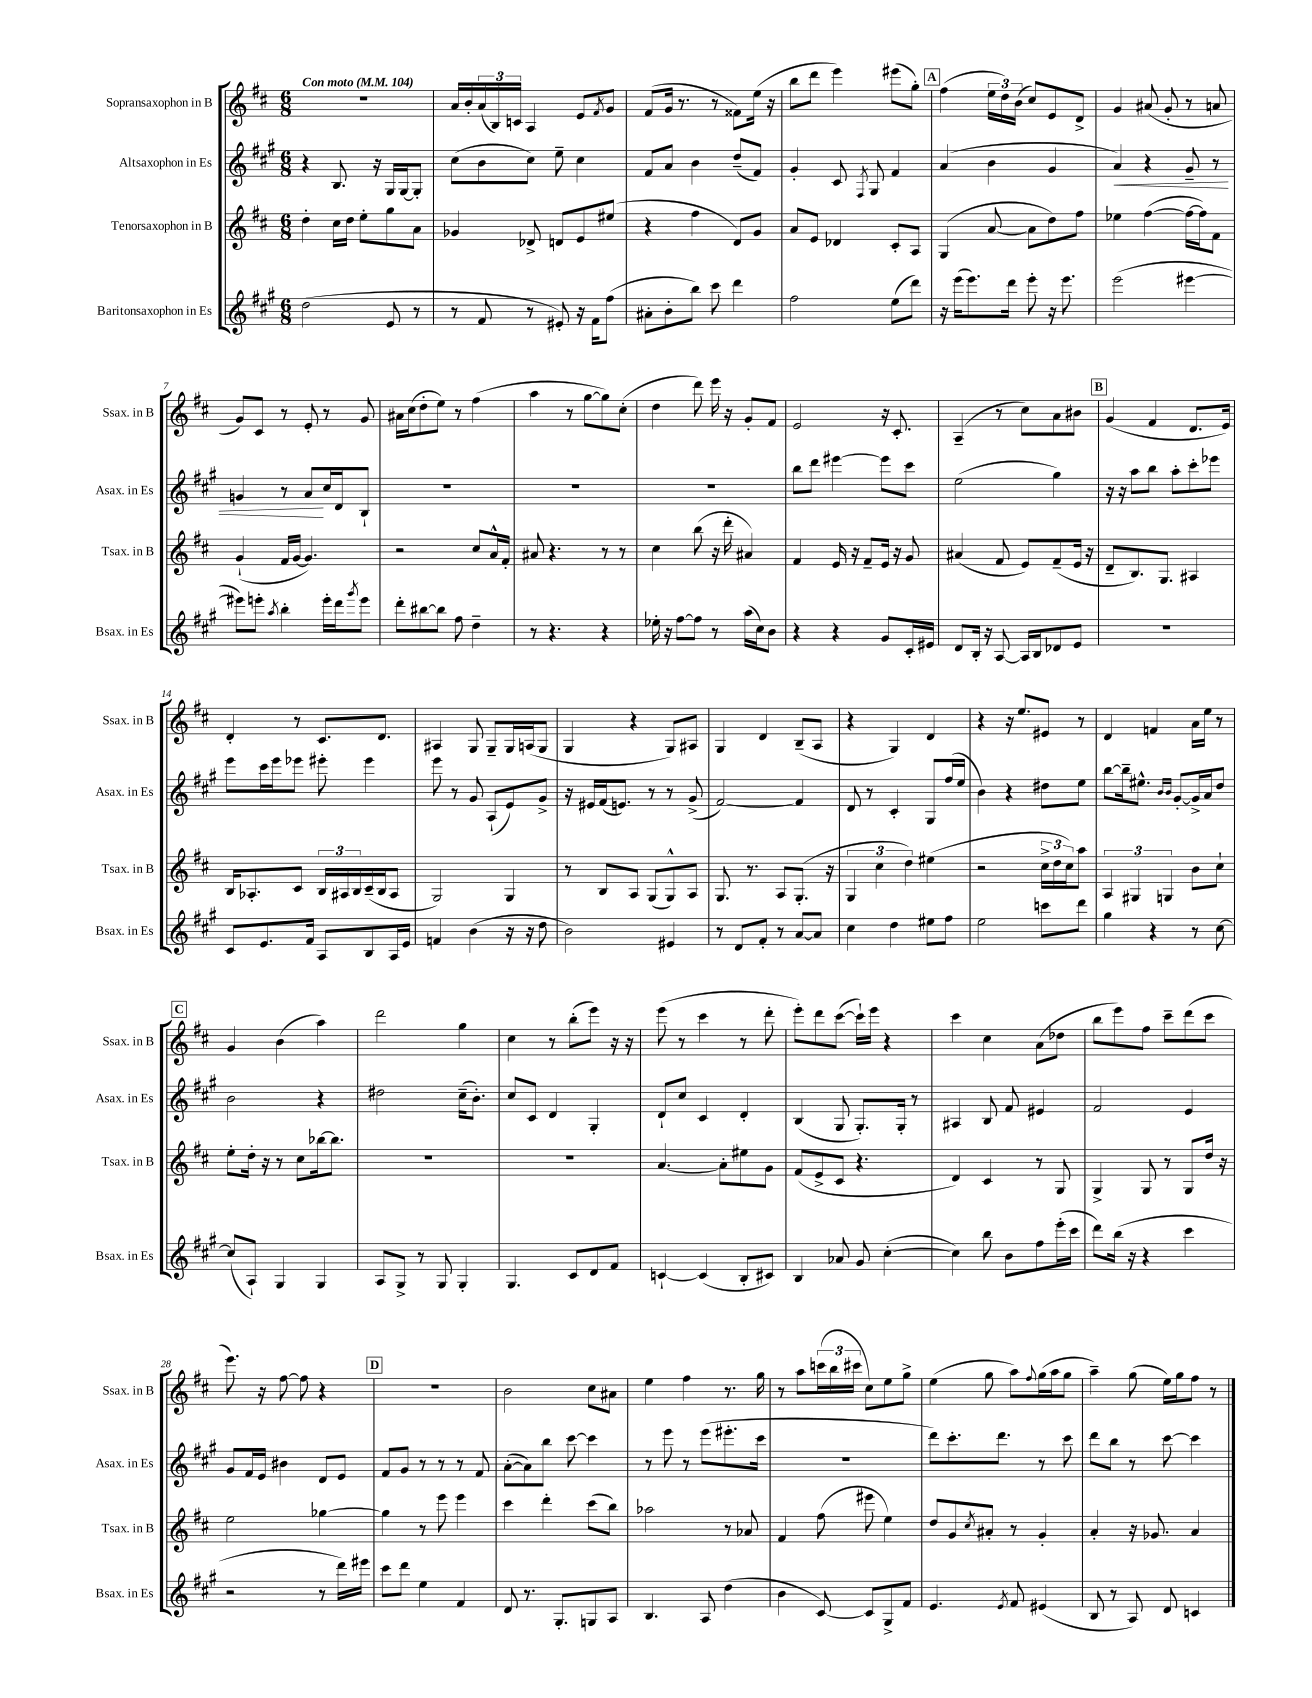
<<
\new StaffGroup <<
\new Staff = "s0" \with { instrumentName = "Sopransaxophon in B" shortInstrumentName = "Ssax. in B" } {
    \clef treble \key d \major \numericTimeSignature \time 6/8 \tempo "Con moto" 4 = 104
    R2. |
    a'16 b'16-. \tuplet 3/2 { a'16( b16) c'16 } a4 e'8 \acciaccatura { fis'8 } g'8 |
    fis'8( g'16 r8. r8 fisis'8) e''16( r16 |
    b''8 d'''8 e'''4) eis'''8( g''8-.) |
    \mark \markup { \box "A" } fis''4( \tuplet 3/2 { e''16 d''16) b'16( } cis''8) e'8 d'8-> |
    g'4 ais'8( g'8-. r8 a'8 |
    g'8) cis'8 r8 e'8-. r8 g'8 |
    ais'16 cis''16( d''8-. e''8) r8 fis''4( |
    a''4 r8 g''8~ g''8) cis''8-.( |
    d''4 d'''8) e'''16 r16 g'8-. fis'8 |
    e'2 r16 cis'8.-. |
    a4--( r8 cis''8) a'8 bis'8 |
    \mark \markup { \box "B" } g'4( fis'4 d'8. e'16) |
    d'4-. r8 cis'8. d'8. |
    ais4 g8 g8-- g16 a16( g8 |
    g4 r4 g8) ais8 |
    g4 d'4 b8--( a8 |
    r4 g4) d'4 |
    r4 r16 e''8. eis'8 r8 |
    d'4 f'4 a'16 e''16 r8 |
    \mark \markup { \box "C" } g'4 b'4( a''4) |
    d'''2 g''4 |
    cis''4 r8 b''8-.( e'''8) r16 r16 |
    e'''8( r8 cis'''4 r8 d'''8-. |
    e'''8-.) d'''8 cis'''8~( cis'''16-!) e'''16 r4 |
    cis'''4 cis''4 a'8( des''8 |
    b''8 e'''8) fis''8 cis'''8-- d'''8( cis'''8 |
    e'''8.) r16 fis''8~ fis''8 r4 |
    \mark \markup { \box "D" } R2. |
    b'2 cis''8 ais'8 |
    e''4 fis''4 r8. g''16 |
    r8 a''8 \tuplet 3/2 { c'''16( b''16 cis'''16 } cis''8) e''8 g''8-> |
    e''4( g''8 a''8) \appoggiatura { fis''8 } g''16( a''16 g''8 |
    a''4--) g''8( e''16) g''16 fis''8 r8 \bar "|." |
}
\new Staff = "s1" \with { instrumentName = "Altsaxophon in Es" shortInstrumentName = "Asax. in Es" } {
    \clef treble \key a \major \numericTimeSignature \time 6/8
    r4 b8. r16 gis16 gis16~ gis8-. |
    cis''8( b'8 cis''8) e''8-- cis''4 |
    fis'8 a'8 b'4 d''8--( fis'8) |
    gis'4-. cis'8 \acciaccatura { fis8 } gis8 fis'4 |
    \mark \markup { \box "A" } a'4( b'4 gis'4 |
    a'4\<) r4 gis'8-- r8 |
    g'4 r8 a'8\! cis''16 d'16 b8-! |
    R2. |
    R2. |
    R2. |
    b''8 d'''8 eis'''4~ eis'''8 cis'''8 |
    e''2( gis''4) |
    \mark \markup { \box "B" } r16 r16 a''8 b''8 a''8-. cis'''8-. ees'''8 |
    e'''8 cis'''16 e'''16 ees'''8 eis'''8-. eis'''4 |
    e'''8 r8 gis'8 a8-!( e'8) gis'8-> |
    r16 eis'16 fis'16( e'8.) r8 r8 gis'8->( |
    fis'2~) fis'4 |
    d'8 r8 cis'4-. gis8 fis''16( e''16 |
    b'4) r4 dis''8 e''8 |
    b''8~ b''16-- eis''8.-^ \grace { b'16 b'16 } gis'8~-. gis'16-> a'16 d''8 |
    \mark \markup { \box "C" } b'2 r4 |
    dis''2 cis''16--( b'8.-.) |
    cis''8 cis'8 d'4 gis4-. |
    d'8-! cis''8 cis'4 d'4-. |
    b4( gis8 gis8.-.) gis16-. r8 |
    ais4 b8 fis'8 eis'4 |
    fis'2 e'4 |
    gis'8 fis'16 e'16 bis'4 d'8 e'8 |
    \mark \markup { \box "D" } fis'8 gis'8 r8 r8 r8 fis'8 |
    a'8~-.( a'8) b''8 cis'''8~ cis'''4 |
    r8 e'''8 r8 e'''8( eis'''8.-. cis'''16 |
    R2. |
    d'''8) cis'''8.-. d'''8. r8 cis'''8 |
    d'''8 b''8 r8 cis'''8~ cis'''4 \bar "|." |
}
\new Staff = "s2" \with { instrumentName = "Tenorsaxophon in B" shortInstrumentName = "Tsax. in B" } {
    \clef treble \key d \major \numericTimeSignature \time 6/8
    d''4-. cis''16 d''16 e''8-. g''8 a'8 |
    ges'4 des'8-> d'8 e'8 eis''8( |
    r4 fis''4 d'8) g'8 |
    a'8 e'8 des'4 cis'8-. a8 |
    \mark \markup { \box "A" } g4( a'8~ a'8 d''8) fis''8 |
    ees''4 fis''4~( fis''16~ fis''16) fis'8 |
    g'4-!( fis'16 g'16~ g'4.) |
    r2 cis''8 a'16-^ fis'16-. |
    ais'8 r4. r8 r8 |
    cis''4 b''8( r16 d'''16-. ais'4) |
    fis'4 e'16 r16 fis'8-- e'16 r16 g'8 |
    ais'4( fis'8 e'8) fis'8--( e'16 r16 |
    \mark \markup { \box "B" } d'8-- b8.) g8. ais4 |
    b16 aes8.-. cis'8 \tuplet 3/2 { b16 ais16 b16 } cis'16--( b16 ais8 |
    g2) g4 |
    r8 b8 a8 g8( g8-^) a8 |
    g8. r8. a8 g8.-.( r16 |
    \tuplet 3/2 { g4 cis''4 d''4) } eis''4( |
    r2 \tuplet 3/2 { cis''16-> d''16 cis''16) } a''8 |
    \tuplet 3/2 { a4 gis4 g4 } b'8 cis''8-! |
    \mark \markup { \box "C" } e''8-. d''16-. r16 r8 cis''8 bes''16~ bes''8. |
    R2. |
    R2. |
    a'4.~ a'8-. eis''8 g'8 |
    fis'8( e'8-> cis'8 r4. |
    d'4) cis'4 r8 g8 |
    g4-> g8 r8 g8 d''16 r16 |
    e''2 ges''4~ |
    \mark \markup { \box "D" } ges''4 r8 e'''8 e'''4 |
    cis'''4 d'''4-. cis'''8( b''8) |
    aes''2 r8 aes'8 |
    fis'4 fis''8( eis'''8 e''4) |
    d''8 g'8 \acciaccatura { cis''8 } ais'8-. r8 g'4-. |
    a'4-. r16 ges'8. a'4 \bar "|." |
}
\new Staff = "s3" \with { instrumentName = "Baritonsaxophon in Es" shortInstrumentName = "Bsax. in Es" } {
    \clef treble \key a \major \numericTimeSignature \time 6/8
    d''2( e'8 r8 |
    r8 fis'8 r8 eis'8-.) r16 fis'16 fis''8( |
    ais'8-. b'8-. b''8) cis'''8 d'''4 |
    fis''2 e''8( d'''8) |
    \mark \markup { \box "A" } r16 e'''16( e'''8.) d'''16 e'''8-. r16 e'''8. |
    e'''2( eis'''4~ |
    eis'''8) e'''8-. \acciaccatura { a''8 } b''4-. e'''16-. d'''16 \acciaccatura { gis'''8 } e'''8 |
    d'''8-. bis''8~ bis''8 fis''8 d''4-- |
    r8 r4. r4 |
    ees''16-. r16 fis''8~ fis''8 r8 a''16( cis''16) b'8 |
    r4 r4 gis'8 cis'16-. eis'16 |
    d'8 b16-. r16 a8~ a16 b16 des'8 e'8 |
    \mark \markup { \box "B" } R2. |
    cis'8 e'8. fis'16 a8 b8 a16 e'16 |
    f'4 b'4( r16 r16 d''8 |
    b'2) eis'4 |
    r8 d'8 fis'8-. r8 a'8~ a'8 |
    cis''4 d''4 eis''8 fis''8 |
    e''2 c'''8 d'''8 |
    gis''4 r4 r8 cis''8~ |
    \mark \markup { \box "C" } cis''8( a8-!) gis4 gis4 |
    a8 gis8-> r8 gis8 gis4-. |
    gis4. cis'8 d'8 fis'8 |
    c'4~-! c'4( b8-. cis'8) |
    b4 aes'8 gis'8 cis''4~-.( |
    cis''4) b''8 b'8 fis''8 e'''16-.( cis'''16 |
    d'''8) b''16( r16 r4 cis'''4 |
    r2 r8 d'''16) eis'''16 |
    \mark \markup { \box "D" } cis'''8 d'''8 e''4 fis'4 |
    d'8 r8. gis8.-. g8 a8 |
    b4. a8 d''4( |
    b'4 cis'8~) cis'8 gis8-> fis'8 |
    e'4. \acciaccatura { e'8 } fis'8 eis'4( |
    b8 r8 a8) d'8 c'4 \bar "|." |
}
>>
>>
